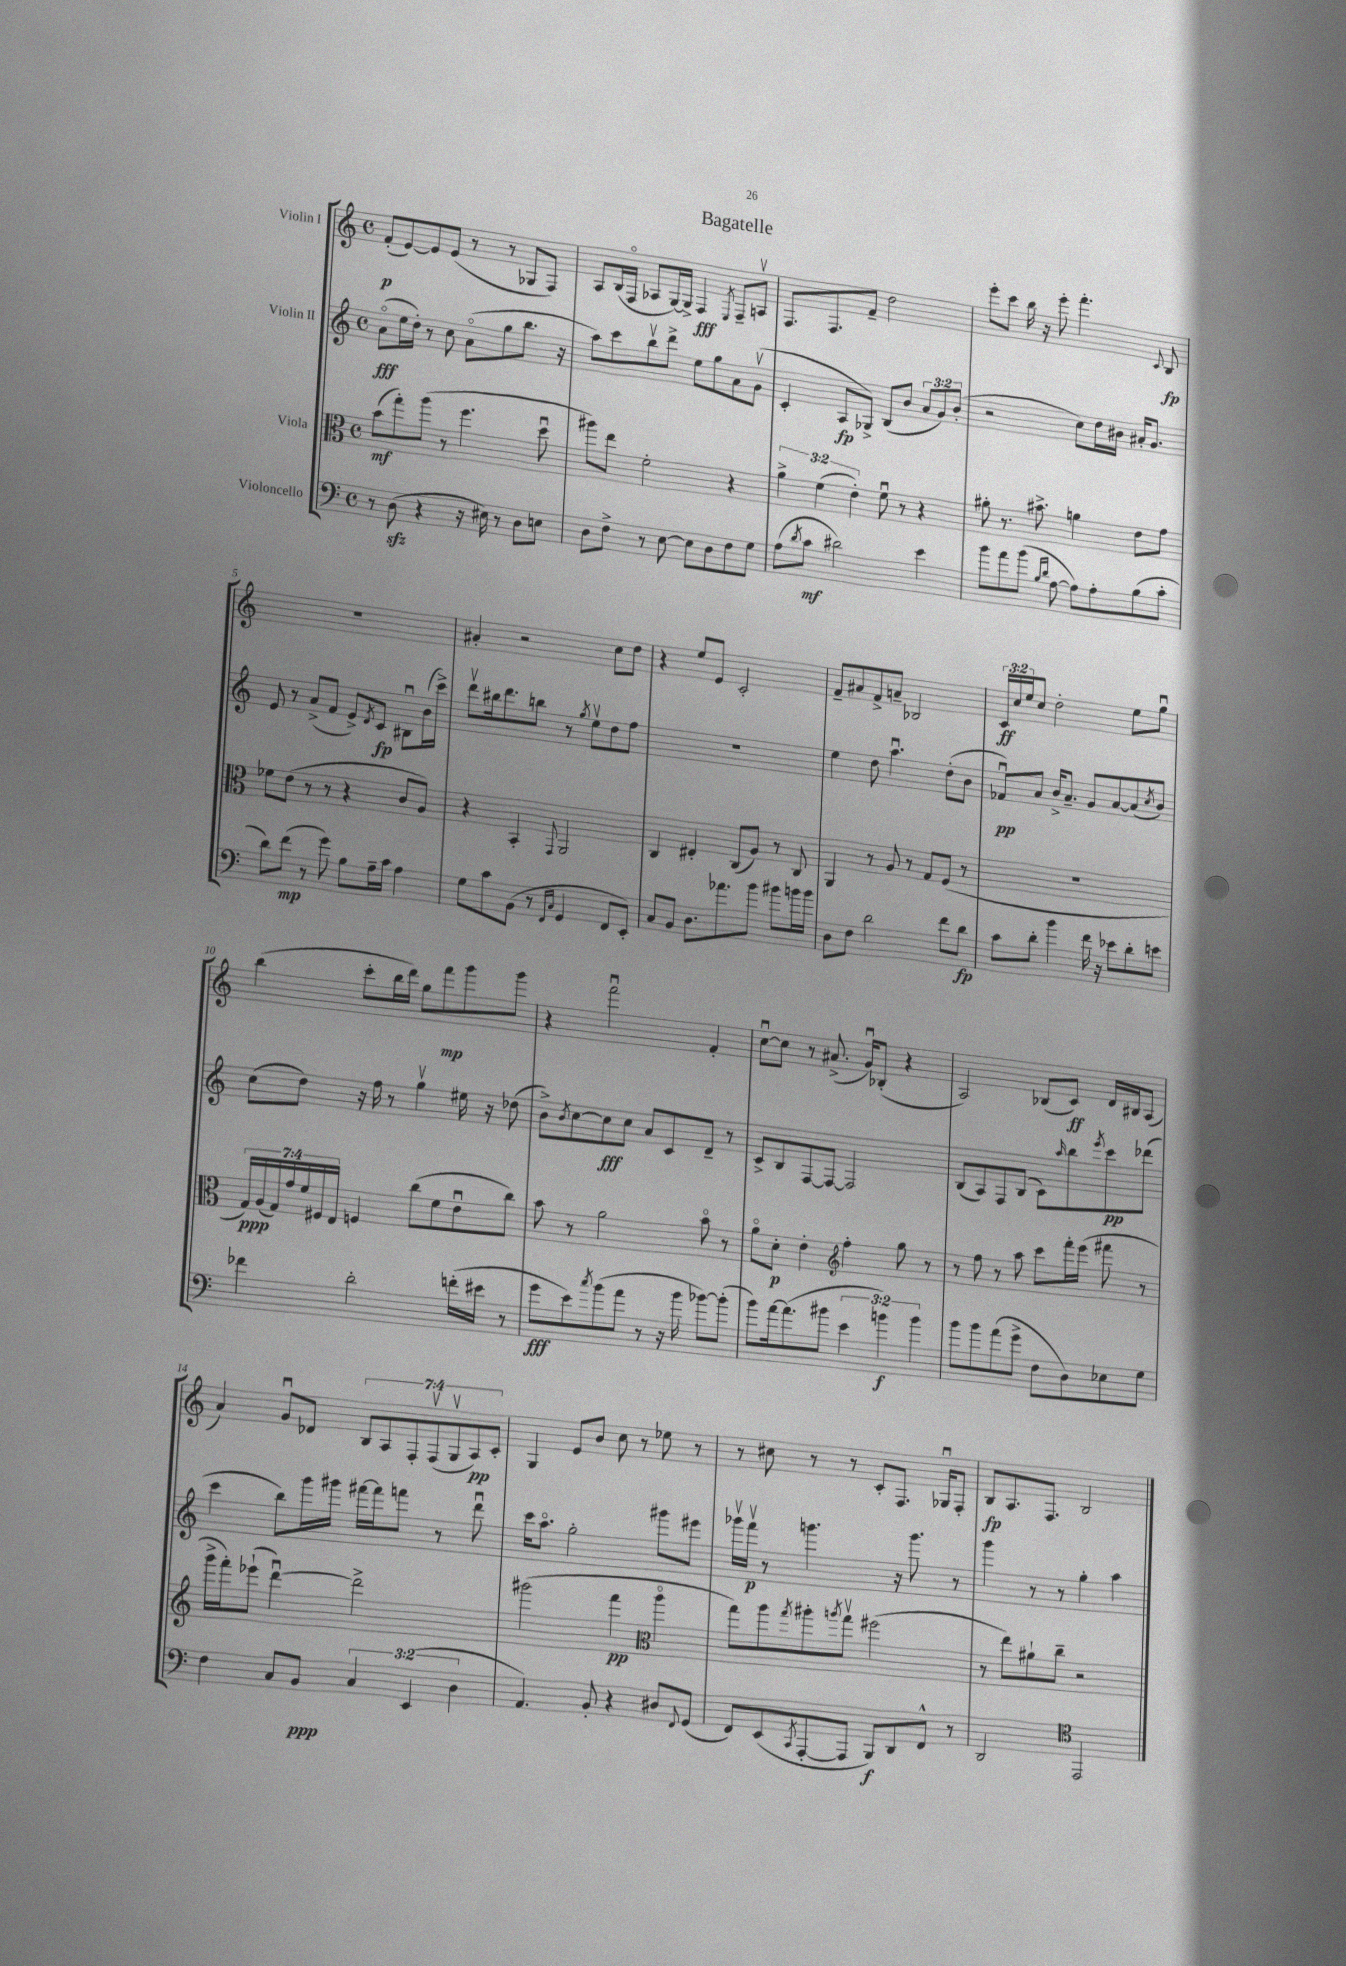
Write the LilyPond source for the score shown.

\header { title = "Bagatelle" }
<<
\new StaffGroup <<
\new Staff = "s0" \with { instrumentName = "Violin I" } {
    \clef treble \key c \major \defaultTimeSignature \time 4/4 \override Staff.TupletNumber.text = #tuplet-number::calc-fraction-text
    f'8-.\p( e'8~) e'8 e'8( r8 r8 ges8 f8) |
    a8 b16( f16\flageolet aes8 g16~) g16-> f4\fff \acciaccatura { e8 } f8-- a8\upbow |
    f8. f8. f'8-- d''2 |
    e'''8-. c'''8 b''16 r16 e'''8-. f'''4.-. \appoggiatura { c'8 } b8\fp |
    R1 |
    ais'4-. r2 c''8 d''8 |
    r4 e''8 e'8 c'2-. |
    f'8-- ais'8 f'8-> a'8-- bes2 |
    \tuplet 3/2 { c'16\ff c''16 e''16 } c''8 d''2-. e''8 g''8\downbow |
    b''4( c'''8-. b''16 d'''16) g''8 f'''8\mp g'''8 g'''8 |
    r4 f'''2\downbow f'4-. |
    c''8~\downbow c''8 r8 ais'8.->( g'16\downbow) bes8-.( r4 |
    a2) bes8( c'8\ff) d'16 bis16 a8( |
    a'4) g'8\downbow des'8 \tuplet 7/4 { b8 a8 f8-. f8\upbow( g8\upbow a8\pp) c'8-. } |
    g4 e'8 b'8 c''8 r8 ees''8 r8 |
    r8 cis''8 r8 r8 c'8-. f8. ges16\downbow f8-. |
    b8\fp a8. f8. b2 \bar "|." |
}
\new Staff = "s1" \with { instrumentName = "Violin II" } {
    \clef treble \key c \major \defaultTimeSignature \time 4/4 \override Staff.TupletNumber.text = #tuplet-number::calc-fraction-text
    a'8\flageolet\fff( e''16 d''16-.) r8 c''8 a'8\flageolet( g''8 b''8. r16 |
    a''8) c'''8 b''8\upbow d'''8-> e''8 g''8 a'8 g'8\upbow( |
    c'4-. a8\fp ges8->) b8( b'8 \tuplet 3/2 { a'8 g'8) b'8-.( } |
    r2 c''8) d''16 bis'16 ais'16-. g'8. |
    e'8 r8 a'8->( f'8 e'8->) \acciaccatura { d'8 } c'8\fp bis8\downbow b'16( c'''16->) |
    d'''8\upbow bis''16 d'''8. b''8 r8 \acciaccatura { g''8 } e''8\upbow d''8 f''8 |
    R1 |
    e''4 d''8 a''4.\downbow d''8-.( b'8 |
    fes'8\downbow\pp) a'8 b'16-> a'8.-- g'8 a'8~ a'8( \acciaccatura { c''8 } b'8) |
    c''8( d''8) r16 f''16 r8 g''4\upbow eis''16 r16 des''8( |
    b'8->) \acciaccatura { b'8 } c''8~ c''8\fff c''8 a'8 c'8 d'8-- r8 |
    c'8-> b8 f8~ f8~ f2 |
    b8( a8) f8 b8( c'8) \grace { a''16 } b''8 \acciaccatura { e'''8 } c'''8\pp des'''8( |
    c'''4 b''8) g'''16 gis'''16 fis'''16~ fis'''16 f'''8 r8 d'''8\downbow |
    c'''16 a''8.\flageolet g''2-. gis'''8 eis'''8 |
    ges'''16\upbow f'''16\upbow\p r8 g'''4. r16 g'''8. r8 |
    g'''4 r8 r8 g''4-. a''4 \bar "|." |
}
\new Staff = "s2" \with { instrumentName = "Viola" } {
    \clef alto \key c \major \defaultTimeSignature \time 4/4 \override Staff.TupletNumber.text = #tuplet-number::calc-fraction-text
    b'8\mf( g''8-.) a''8( r8 f''4. d''8\downbow |
    ais''8) e''8 f'2-. r4 |
    \tuplet 3/2 { a'4-> f'4( e'4-.) } f'8\downbow r8 r4 |
    ais'8-. r8. bis'8.-> a'4 e'8 g'8 |
    fes'8 e'8( r8 r8 r4 c'8 a8) |
    r4 b,4-. \appoggiatura { g,8 } a,2 |
    c4 eis4-. c8( a8) r8 c8 |
    a,4 r8 a8 r8 g8 f8( r8 |
    R1 |
    \tuplet 7/4 { g16\ppp) a16( g16) g'16 f'16 fis16 e16 } f4 c''8( f'8 e'8\downbow c''8) |
    b'8 r8 a'2 b'8\flageolet r8 |
    a'8\flageolet d'8-.\p e'4-. \clef treble f''4-. g''8 r8 |
    r8 f''8 r8 a''8 c'''8 f'''16-. e'''16( fis'''8 r8 |
    g'''16-> f'''16-.) ees'''8-!( d'''4~\downbow) d'''2-> |
    gis'''2( f'''4\pp \clef alto a''4\flageolet |
    g''8) a''8 \acciaccatura { g''8 } ais''8-. \acciaccatura { a''8 } g''8\upbow fis''2( |
    r8 e''8) ais'8-! c''8-- r2 \bar "|." |
}
\new Staff = "s3" \with { instrumentName = "Violoncello" } {
    \clef bass \key c \major \defaultTimeSignature \time 4/4 \override Staff.TupletNumber.text = #tuplet-number::calc-fraction-text
    r8 d8\sfz( r4 r16 eis16) r8 d8 e8 |
    d8 f8-> r8 e8~ e8 d8 f8 g8 |
    a8( \acciaccatura { d'8 } c'8\mf dis'2) e'4 |
    b'8 a'8 b'8( \grace { b16 d'16 } a8~ a8) a8-. b8( c'8-. |
    d'8) f'8\mp( r8 g'8) b8 a16-- c'16 a4 |
    g8 c'8 b,8( r8 \grace { f,16 c16 } g,4 f,8 e,8-.) |
    c8 b,8 d8. aes'8. b'8 bis'8 b'16 b'16 |
    d8 f8 d'2 f'8 d'8\fp |
    c'8 d'8-. b'4 f'16 r16 ees'8 d'8-. e'8 |
    fes'4 d'2-. f'16-.( eis'16 r8 |
    g'8\fff e'8) \acciaccatura { c''8 } b'8( a'8 r8 r16 b'16 bes'8~) bes'8-.( |
    b'8) a'16~ a'8.( bis'8 \tuplet 3/2 { e'4 b'4\f) b'4 } |
    b'8 b'8 a'8( g'8-> f8 d8) ees8 g8 |
    f4 c8 b,8\ppp \tuplet 3/2 { c4 e,4( d4 } |
    a,4.) b,8-. r4 dis8 \appoggiatura { f,8 } g,8( |
    f,8) e,8( \acciaccatura { c,8 } a,,8~-. a,,8 b,,8\f) d,8 f,8-^ r8 |
    d,2 \clef tenor e,2 \bar "|." |
}
>>
>>
